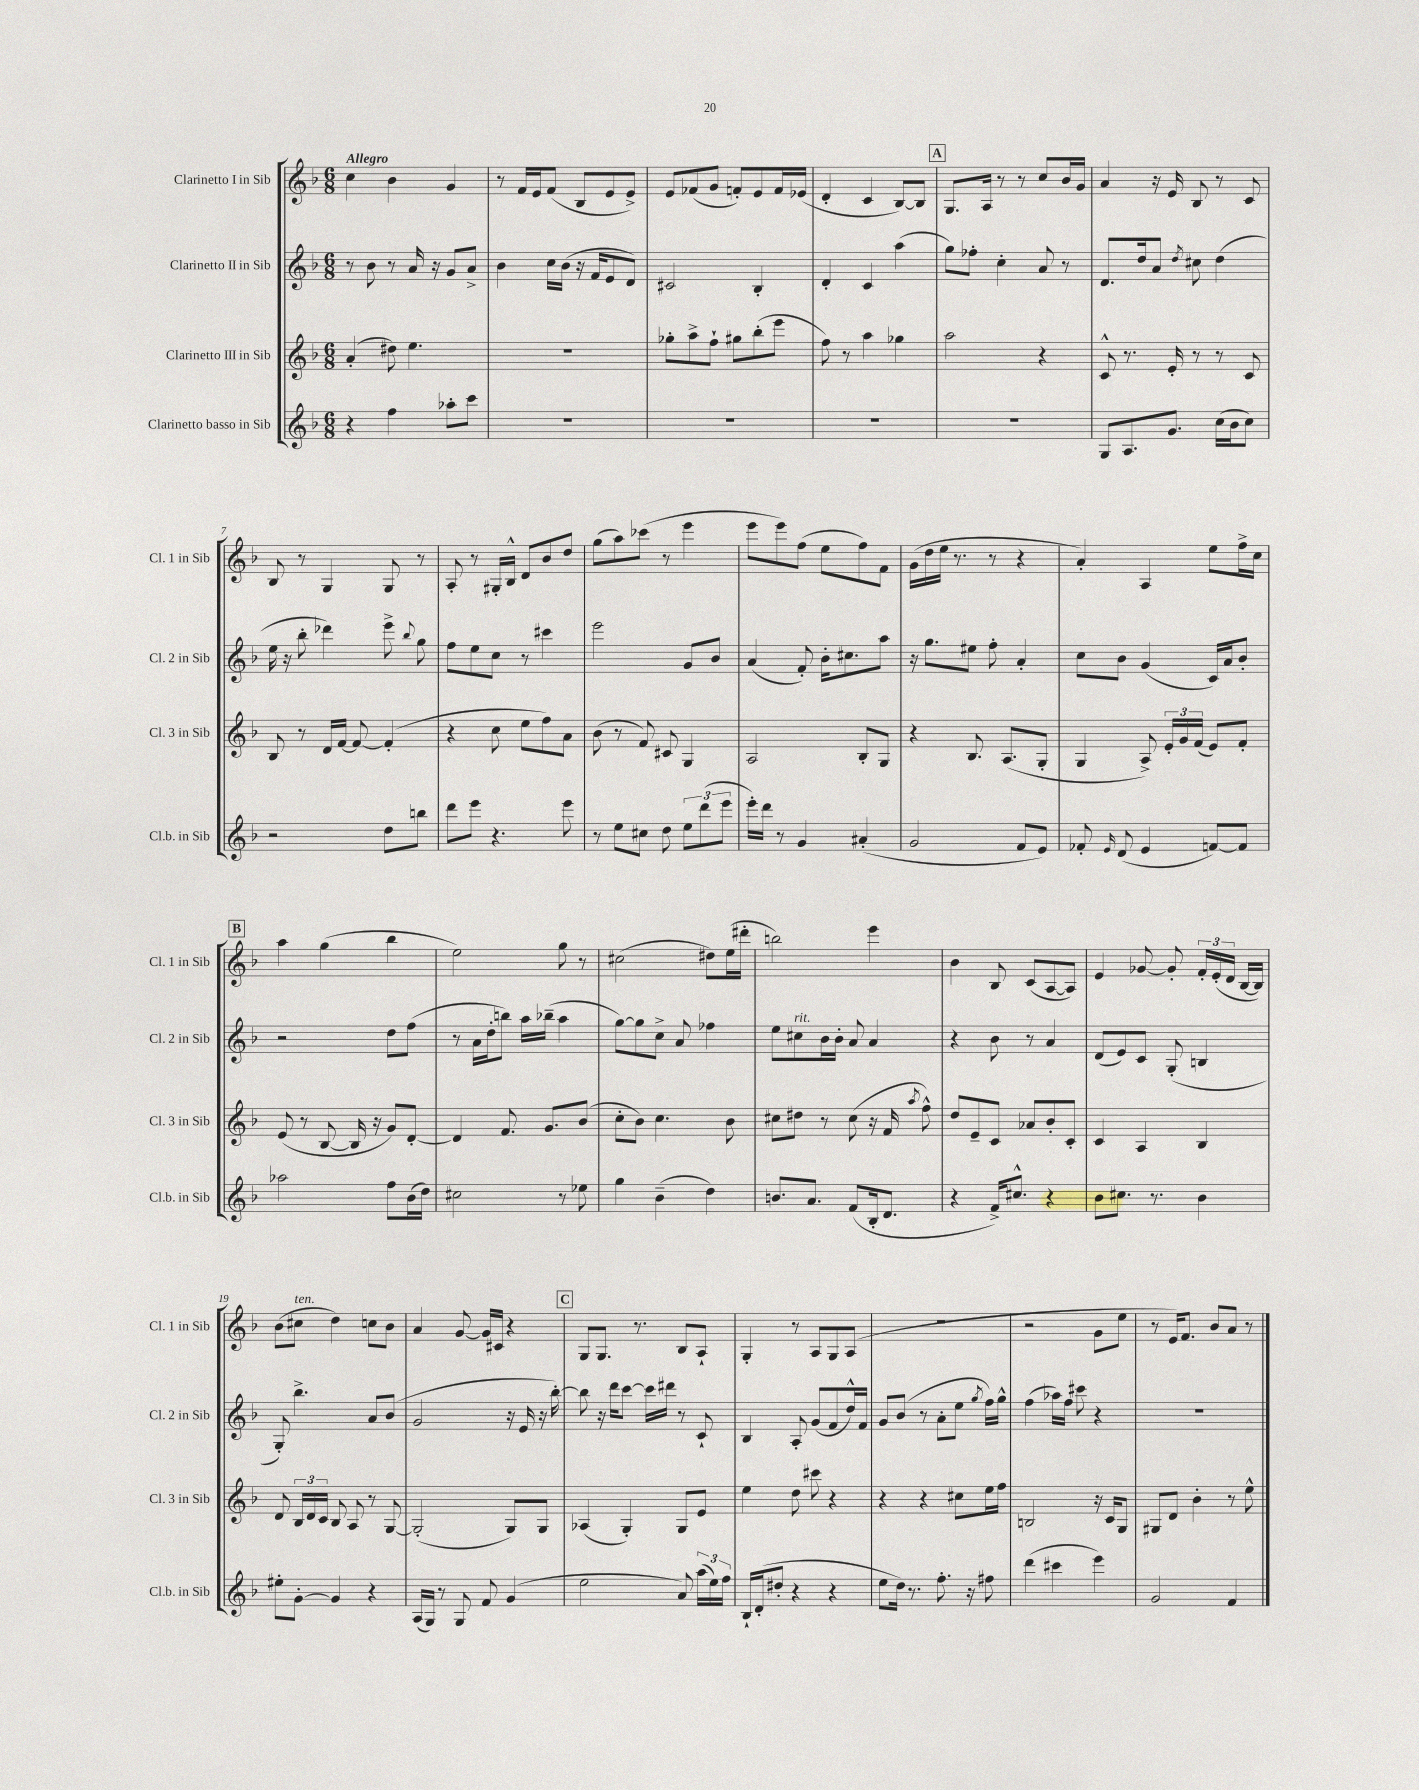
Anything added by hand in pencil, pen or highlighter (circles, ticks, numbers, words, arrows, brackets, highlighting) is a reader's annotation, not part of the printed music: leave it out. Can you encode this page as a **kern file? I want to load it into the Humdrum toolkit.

**kern	**kern	**kern	**kern
*staff4	*staff3	*staff2	*staff1
*clefG2	*clefG2	*clefG2	*clefG2
*k[b-]	*k[b-]	*k[b-]	*k[b-]
*M6/8	*M6/8	*M6/8	*M6/8
4r	(4a'	8r	4cc
.	.	8b-	.
4ff	8dd#)	8r	4b-
.	4.ee	16a	.
.	.	16r	.
8aa-'	.	8g	4g
8ccc	.	8a^	.
=	=	=	=
2.r	2.r	4b-	8r
.	.	.	16f
.	.	.	16e
.	.	16cc	(8f
.	.	(16b-	.
.	.	16r	8B-
.	.	16f	.
.	.	8e	8e
.	.	8d)	8e^)
=	=	=	=
2.r	8gg-'	2c#	8e
.	8aa^	.	(8f-
.	8ff`	.	8g
.	8gg#	.	8f')
.	(8bb-'	4B-'	8e
.	8eee	.	16f
.	.	.	(16e-
=	=	=	=
2.r	8ff)	4d'	4d'
.	8r	.	.
.	4aa	4c	4c
.	4gg-	(4aa	[8B-)
.	.	.	8B-]
=	=	=	=
2.r	2aa	8gg)	8.G
.	.	8ff-'	.
.	.	.	16A
.	.	4cc'	8r
.	.	.	8r
.	4r	8a	8cc
.	.	8r	16b-
.	.	.	16g
=	=	=	=
8G	8c^^	8.d	4a
8.A	8.r	.	.
.	.	16dd	.
.	.	8a	16r
8.g	16e'	.	16e
.	.	8qdd	.
.	8r	8cc#	8B-
(16cc	8r	(4dd	8r
16b-	.	.	.
8cc)	8c	.	8c
=	=	=	=
2r	8B-	16ee	8B-
.	.	16r	.
.	8r	8bb-'	8r
.	16d	4ddd-)	4G
.	[16f	.	.
.	8f_	.	.
8dd	(4f']	8eee^	8G
.	.	8qqbb-	.
8bb	.	8gg	8r
=	=	=	=
8ddd	4r	8ff	8A'
8eee	.	8ee	8r
4.r	8cc	8cc	16G#'
.	.	.	16B-^^
.	8ee	8r	8d
.	8ff)	4ccc#	8b-
8eee	8a	.	8dd
=	=	=	=
8r	(8b-	2eee	(8gg
8ee	8r	.	8aa)
8cc#	8f)	.	(8ccc-
8dd	8c#	.	8r
12ee	4G	8g	4eee
(12ddd	.	.	.
.	.	8b-	.
12eee	.	.	.
=	=	=	=
16eee')	2A	(4a	8eee
16ddd	.	.	.
8r	.	.	8eee)
4g	.	8f')	(8ff
.	.	16b-'	8ee
.	.	8.cc#	.
(4a#'	8B-'	.	8ff)
.	8G	8aa	8f
=	=	=	=
2g	4r	16r	(16g
.	.	8.gg	16dd
.	.	.	16ee
.	.	.	8.r
.	8.B-	8ee#	.
.	.	8ff'	8r
.	(8.A	.	.
8f	.	4a'	4r
8e)	8G'	.	.
=	=	=	=
8f-'	4G	8cc	4a')
16qqe	.	.	.
(8d	.	8b-	.
4e	8A^)	(4g	4A
.	24e'	.	.
.	24g	.	.
.	(24f	.	.
[8f)	8e)	16c)	8ee
.	.	16a	.
8f]	8f'	8b-'	16ff^
.	.	.	16cc
=	=	=	=
2aa-	(8e	2r	4aa
.	8r	.	.
.	[8B-	.	(4gg
.	16B-]	.	.
.	16r	.	.
8ff	8g)	8dd	4bb-
(16b-	[8d'	(8ff	.
16dd)	.	.	.
=	=	=	=
2cc#	4d]	8r	2ee)
.	.	16a	.
.	.	16dd'	.
.	8.f	8bb)	.
.	.	16aa	.
.	8.g	(16bb-~	.
8r	.	4aa	8gg
8ee-	(8b-	.	8r
=	=	=	=
4gg	8cc'	[8gg)	(2cc#
.	8b-)	8gg]	.
(4b-~	4.cc	8cc^	.
.	.	8a	.
4dd)	.	4ff-	8dd#)
.	8b-	.	(16ee
.	.	.	16ddd#'
=	=	=	=
8.b	8cc#	8ee	2bb)
.	8dd#	8cc#	.
8.a	.	.	.
.	8r	16b-	.
.	.	16b-'	.
(8f	(8cc#	8a	.
16B-'	16r	4a	4eee
8.d	16f	.	.
.	8qaa	.	.
.	8ff^^)	.	.
=	=	=	=
4r	8dd	4r	4b-
.	8e~	.	.
16f^)	8c	8b-	8B-
8.cc#^^	.	.	.
.	8a-	8r	(8c
4r	8b-'	4a	[8A
.	8c'	.	8A])
=	=	=	=
8b-	4c	(8d	4e
8.cc#	.	8e)	.
.	4A	8c	[8g-
8.r	.	.	.
.	.	(8G'	8g-']
4b-	4B-	4B	24f'
.	.	.	(24e'
.	.	.	24d
.	.	.	[16B-
.	.	.	16B-])
=	=	=	=
8ee#'	8d	8G')	(8b-
[8g'	24B-	4.bb-^	8cc#
.	24d	.	.
.	24c	.	.
4g]	8B-	.	4dd)
.	8A	.	.
4r	8r	8a	8cc
.	[8G	(8b-	8b-
=	=	=	=
(16A	(2G']	2g	4a
16G)	.	.	.
8r	.	.	.
8G	.	.	[8g
8f	.	.	16g]
.	.	.	16c#
(4g	8G)	16r	4r
.	.	16e	.
.	8G	16r	.
.	.	[16bb-')	.
=	=	=	=
2ee	(4A-	8bb-]	8G
.	.	16r	8.G
.	.	16ddd	.
.	4G')	[8ccc	.
.	.	.	8.r
.	.	16ccc]	.
.	.	16ddd#	.
8a)	8G	8r	8B-
(24aa	8e	8c`	8A`
24ee)	.	.	.
24ff	.	.	.
=	=	=	=
16B-`	4ee	4B-	4G'
(16d'	.	.	.
8dd#'	.	.	.
4r	8dd	8A'	8r
.	8ccc#	(8g	8A
4r	4r	8f	8G
.	.	16dd^^)	(8A
.	.	16f	.
=	=	=	=
8ee	4r	8g	2.r
16dd)	.	(8b-	.
8.r	.	.	.
.	4r	8r	.
8.ff'	.	8a'	.
.	8cc#	8ee	.
16r	.	.	.
.	.	8qgg	.
8ff#	16ee	16ff)	.
.	16ff	16gg^^	.
=	=	=	=
(4ddd	2B	(4ff	2r
4ccc#	.	16aa-)	.
.	.	16ff	.
.	.	8ccc#	.
4eee)	16r	4r	8g
.	16c	.	.
.	8G	.	8ee
=	=	=	=
2g	8G#	2.r	8r
.	8d	.	16e)
.	.	.	8.f
.	4b-'	.	.
.	.	.	8b-
4f	8r	.	8a
.	8ee^^	.	8r
==	==	==	==
*-	*-	*-	*-
